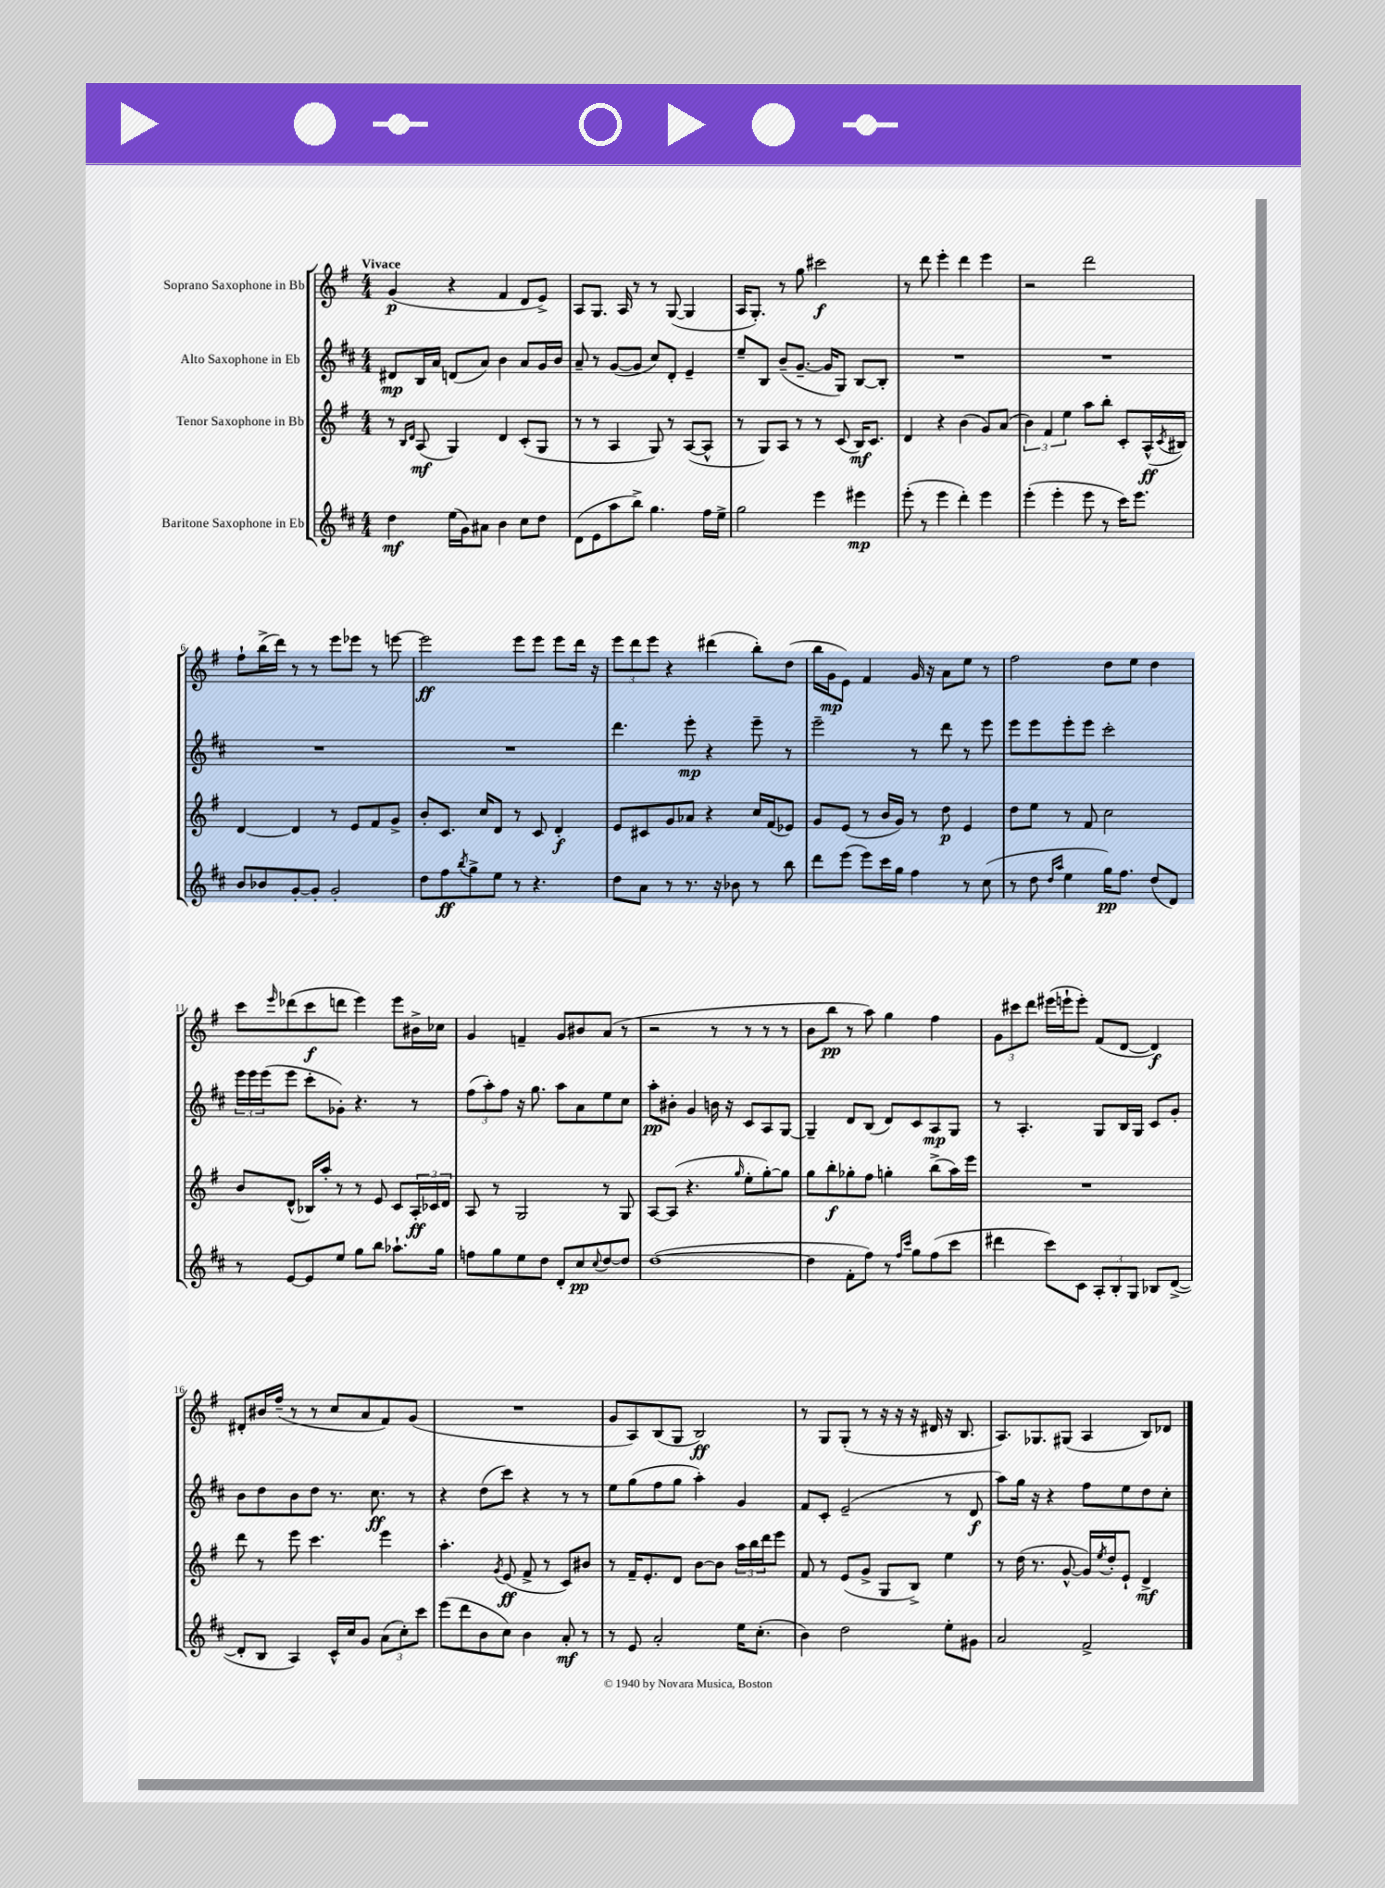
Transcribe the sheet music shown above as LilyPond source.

<<
\new StaffGroup <<
\new Staff = "s0" \with { instrumentName = "Soprano Saxophone in Bb" } {
    \clef treble \key g \major \numericTimeSignature \time 4/4 \tempo "Vivace"
    g'4\p( r4 fis'4 d'8 e'8->) |
    a8 g8. a16 r8 r8 g8~( g4 |
    a16 g8.-.) r8 g''8 cis'''2\f |
    r8 d'''8 e'''4-. d'''4 e'''4 |
    r2 d'''2 |
    fis''8-! b''16->( d'''16) r8 r8 e'''8 ees'''8 r8 e'''8~ |
    e'''2\ff e'''8 e'''8 e'''8 d'''16 r16 |
    \tuplet 3/2 { e'''8 d'''8 e'''8 } r4 dis'''4( b''8-.) d''8( |
    b''16 g'16\mp e'8) fis'4 g'16 r16 a'8 e''8 r8 |
    fis''2 d''8 e''8 d''4 |
    c'''8 \grace { e'''16 } des'''8( c'''8\f d'''8 e'''4) e'''8 bis'16-> ces''16 |
    g'4 f'4-- g'8 bis'8 a'8( r8 |
    r2 r8 r8 r8 r8 |
    b'8 b''8\pp r8 a''8) g''4 fis''4 |
    \tuplet 3/2 { g'8 cis'''8 d'''8 } eis'''16( e'''16-! e'''8-.) fis'8( d'8~ d'4\f) |
    dis'8-. bis'16 fis''16--( r8 r8 c''8 a'8 fis'8) g'8( |
    R1 |
    g'8 a8) b8( g8 b2\ff) |
    r8 g8 g8-.( r8 r16 r16 r16 dis'16 r16 b8. |
    a8.) ges8. gis8( a4 b8) des'8 \bar "|." |
}
\new Staff = "s1" \with { instrumentName = "Alto Saxophone in Eb" } {
    \clef treble \key d \major \numericTimeSignature \time 4/4
    dis'8\mp b16 a'16 d'8( a'8) b'4 a'8 g'16 b'16 |
    a'8-- r8 g'8~( g'8 cis''8) d'8-. e'4-- |
    e''8-- b8 b'8--( g'8.~-- g'16 g8) b8~ b8-. |
    R1 |
    R1 |
    R1 |
    R1 |
    d'''4. e'''8-.\mp r4 e'''8-- r8 |
    e'''2-- r8 d'''8 r8 e'''8 |
    e'''8 e'''8 e'''8-. e'''8 cis'''2-. |
    \tuplet 3/2 { e'''16 e'''16 e'''16( } e'''8 cis'''8-. ges'8-.) r4. r8 |
    \tuplet 3/2 { fis''8( a''8-.) fis''8 } r16 g''8. a''8 a'8 e''8 cis''8 |
    a''8-.\pp bis'8-. g'4 b'16 r16 cis'8 a8 g8~ |
    g4-- d'8 b8( d'8) cis'8 a8\mp g8 |
    r8 a4.-. g8 b16 g16 cis'8 g'8-. |
    b'8 d''8 b'8 d''8 r8. cis''8.\ff r8 |
    r4 d''8( cis'''8) r4 r8 r8 |
    e''8 g''8( fis''8 g''8 a''4-.) g'4 |
    fis'8 cis'8-. e'2--( r8 d'8\f |
    a''8) g''16 r16 r4 fis''8 e''8 d''8 cis''8-. \bar "|." |
}
\new Staff = "s2" \with { instrumentName = "Tenor Saxophone in Bb" } {
    \clef treble \key g \major \numericTimeSignature \time 4/4
    r8 \grace { b16 d'16 } a8\mf( g4) d'4 c'8-.( g8 |
    r8 r8 a4 g8) r8 a8~( a8-^ |
    r8 g8) a8 r8 r8 c'8( b16\mf) c'8. |
    d'4 r4 b'4( g'8) a'8( |
    \tuplet 3/2 { b'4) fis'4 e''4 } a''8 b''8-. c'8-. a16-^\ff( \acciaccatura { c'8 } bis16) |
    d'4~ d'4 r8 e'8 fis'8 g'8-> |
    b'8-. c'8. c''16 d'8 r8 c'8 d'4-.\f |
    e'8 cis'8 g'8 aes'8 r4 c''16 fis'16( ees'8) |
    g'8 e'8( r8 b'16 g'16) r8 d''8\p e'4 |
    d''8 e''8 r8 fis'8 c''2 |
    b'8 d'8-^( bes16) a''16-. r8 r8 e'8 c'8 \tuplet 3/2 { a16-.\ff ces'16 d'16 } |
    a8 r8 g2 r8 g8 |
    a8~ a8( r4. \grace { g''16 } e''8-. g''8~-.) g''8 |
    g''8 b''8-.\f ges''8-. fis''8 g''4-. b''8->( a''16) e'''16 |
    R1 |
    d'''8 r8 e'''8 c'''4. e'''4 |
    a''4.-. \acciaccatura { g'8 } e'8\ff( fis'8-> r8 c'8) bis'8 |
    r8 fis'16-- e'8.-. d'8 b'8~ b'8 \tuplet 3/2 { a''16 b''16 d'''16 } e'''8 |
    fis'8 r8 e'8( g'8-> g8 b8->) e''4 |
    r8 d''16( r8. g'8~-^ g'16) \acciaccatura { e''8 } d''16-. e'8-! d'4->\mf \bar "|." |
}
\new Staff = "s3" \with { instrumentName = "Baritone Saxophone in Eb" } {
    \clef treble \key d \major \numericTimeSignature \time 4/4
    d''4\mf e''16( g'16) ais'8 b'4 cis''8 d''8 |
    d'8( e'8 a''8 b''8->) g''4. fis''16 e''16-> |
    g''2 e'''4 eis'''4\mp |
    e'''8-.( r8 e'''4 d'''4-.) e'''4 |
    e'''4-.( e'''4-. e'''8 r8 cis'''16) e'''8. |
    b'8 bes'8 g'8~-. g'8-. g'2-. |
    d''8 fis''8\ff \acciaccatura { b''8 } g''8-> e''8 r8 r4. |
    d''8 a'8 r8 r8. r16 bes'8 r8 b''8 |
    d'''8 e'''8( e'''8) cis'''16 g''16 fis''4 r8 cis''8( |
    r8 d''8 \grace { d''16 a''16 } e''4 g''16\pp) fis''8. d''8( d'8) |
    r8 e'8~ e'8 e''8 g''8 b''8 aes''8.-! g''16 |
    f''8 g''8 e''8 d''8 d'8-. cis''8\pp \appoggiatura { cis''8 } d''8~ d''8 |
    d''1~( |
    d''4 fis'8-. fis''8) r8 \grace { fis''16 cis'''16 } g''8 fis''8( cis'''8 |
    dis'''4 cis'''8) cis'8 \tuplet 3/2 { a8-. b8-. g8 } bes8 d'8~->( |
    d'8-. b8 a4) cis'16-^ cis''16 g'8 \tuplet 3/2 { a'8( cis''8-.) cis'''8 } |
    e'''8( d'''8 b'8 cis''8) b'4 a'8-.\mf r8 |
    r8 e'8 a'2-. e''16 cis''8.-.( |
    b'4) d''2 e''8-. gis'8 |
    a'2 fis'2-> \bar "|." |
}
>>
>>
